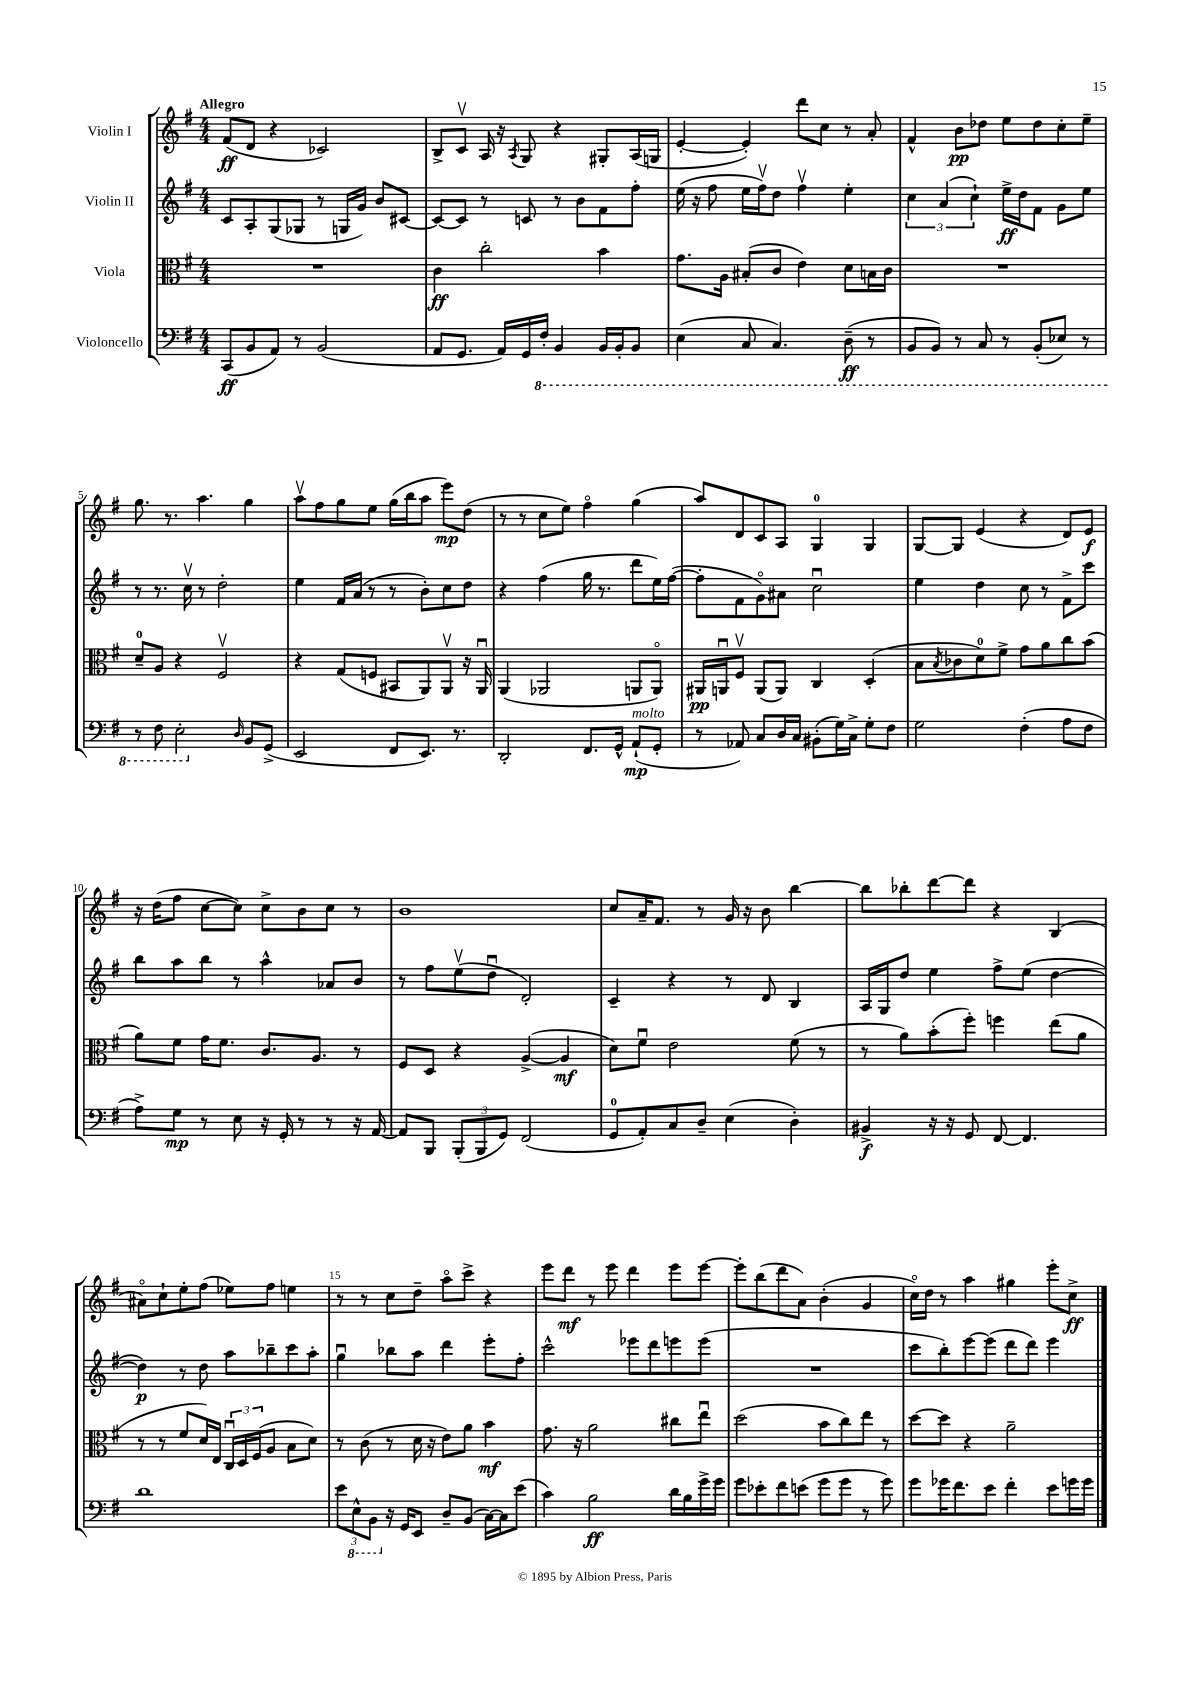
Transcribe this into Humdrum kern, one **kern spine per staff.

**kern	**kern	**kern	**kern
*staff4	*staff3	*staff2	*staff1
*clefF4	*clefC3	*clefG2	*clefG2
*k[f#]	*k[f#]	*k[f#]	*k[f#]
*M4/4	*M4/4	*M4/4	*M4/4
(8CC/L	1r	8c/L	(8f#/L
8BB/	.	8A'/	8d/J
8AA/J)	.	(8G/	4r
8r	.	8G-/J	.
(2BB/	.	8r	2c-/)
.	.	16G/LL	.
.	.	16g/JJ)	.
.	.	8b/L	.
.	.	[8c#/J	.
=	=	=	=
8AA/L	4c\	8c#/_L	8B^/L
8.GG/J	.	8c#/]J	8cv/J
.	2cc'\	8r	16A/
16AA/LL)	.	.	16r
.	.	.	8qA/
16GG/	.	8c/	8G/
16FF#'/JJ	.	.	.
4BBB/	.	8r	4r
.	.	8b\L	.
16BBB/LL	4b\	8f#\	8G#'/L
16BBB'/J	.	.	.
8BBB/J	.	8ff#'\J	(16A/L
.	.	.	16G/JJ
=	=	=	=
(4EE\	8.g\L	(16ee\	[4e'/
.	.	16r	.
.	.	8ff#\	.
.	16A\Jk	.	.
8CC/	(8B#'/L	16ee\LL	4e'/])
.	.	16ff#v\J)	.
4.CC/)	8c/J	8dd\J	.
.	4e\)	4ff#v\	8ddd\L
.	.	.	8cc\J
(8DD~\	8d\L	4ee'\	8r
8r	16B\L	.	8a'/
.	16c\JJ	.	.
=	=	=	=
8BBB/L	1r	6cc\	4f#^^/
8BBB/J)	.	.	.
.	.	(6a/	.
8r	.	.	8b\L
.	.	6cc`\)	.
8CC/	.	.	8dd-\J
8r	.	16ee^\LL	8ee\L
.	.	16dd\J	.
(8BBB'/L	.	8f#\J	8dd-\
8EE-/J)	.	8g\L	8cc'\
8r	.	8ee\J	8ee~\J
=	=	=	=
8r	8d~/L	8r	8.gg\
8FF#\	8A/J	8.r	.
.	.	.	8.r
2EE'\	4r	.	.
.	.	16ccv\	.
.	.	8r	4.aa\
.	2F#v/	2dd'\	.
16qqD/	.	.	.
8BB/L	.	.	4gg\
(8GG^/J	.	.	.
=	=	=	=
2EE/	4r	4ee\	8aav\L
.	.	.	8ff#\
.	(8G/L	16f#/LL	8gg\
.	.	(16a/JJ	.
.	8F/J	8r	8ee\J
8FF#/L	8BB#/L	8r	(16gg\LL
.	.	.	16bb\J
8.EE/J)	8AA/)	8b'\L)	8aa\J
.	8AAv/J	8cc\	8eee\L)
8.r	.	.	.
.	16r	8dd\J	(8dd\J
.	16AAu/	.	.
=	=	=	=
2DD'/	(4AA/	4r	8r
.	.	.	8r
.	2AA-/	(4ff#\	8cc\L
.	.	.	8ee\J)
8.FF#/L	.	16gg\	4ff#o\
.	.	8.r	.
16GG^^/Jk	.	.	.
(8AA`/L	8AA/L	8ddd\L	(4gg\
8GG'/J	8AAo/J)	16ee\L)	.
.	.	([16ff#\JJ	.
=	=	=	=
8r	16AA#/LL	8ff#'\]L	8aa/L)
.	16AAu/J	.	.
8AA-/)	8F#v/J	8f#\	8d/
8C/L	(8AA/L	8go\)	8c/
16D/L	8AA/J)	8a#\J	8A/J
16C/JJ	.	.	.
(8BB#'\L	4C/	2ccu\	4G/
16G\L)	.	.	.
16C^\JJ	.	.	.
8G'\L	(4D'/	.	4G/
8F#\J	.	.	.
=	=	=	=
2G\	8B\L	4ee\	[8G/L
.	8qB/	.	.
.	8c-\	.	8G/]J
.	8d\)	4dd\	(4e/
.	8f#^\J	.	.
(4F#'\	8g\L	8cc\	4r
.	8a\	8r	.
8A\L	8cc\	8f#^\L	8d/L)
8F#\J	(8b\J	8ccc\J	8e/J
=	=	=	=
8A^\L)	8a\L)	8bb\L	16r
.	.	.	(16dd\LK
8G\J	8f#\J	8aa\	8ff#\J
8r	16g\LK	8bb\J	[8cc\L
.	8.f#\J	.	.
8E\	.	8r	8cc\]J)
16r	8.c/L	4aa^^\	8cc^\L
16GG'/	.	.	.
8r	.	.	8b\
.	8.A/J	.	.
8r	.	8a-/L	8cc\J
16r	8r	8b/J	8r
[16AA/	.	.	.
=	=	=	=
8AA/]L	8F#/L	8r	1b
8BBB/J	8D/J	8ff#\L	.
(12BBB'/L	4r	(8eev\	.
12BBB/	.	.	.
.	.	8ddu\J	.
12GG/J)	.	.	.
(2FF#/	([4A^/	2d'/)	.
.	4A/]	.	.
=	=	=	=
8GG/L	8d\L)	4c~/	8cc/L
8AA'/)	8f#u\J	.	16a~/K
.	.	.	8.f#/J
8C/	2e\	4r	.
8D~/J	.	.	8r
(4E\	.	8r	16g/
.	.	.	16r
.	.	8d/	8b\
4D'\)	(8f#\	4B/	[4bb\
.	8r	.	.
=	=	=	=
4BB#^/	8r	16A/LL	8bb\]L
.	.	16G/J	.
.	8a\L)	8dd/J	8bb-'\
16r	(8b'\	4ee\	[8ddd\
16r	.	.	.
8GG/	8ff#'\J)	.	8ddd\]J
[8FF#/	4ff\	8ff#^\L	4r
4.FF#/]	.	(8ee\J	.
.	(8ee\L	[4dd\	(4B/
.	8a\J	.	.
=	=	=	=
1d	8r	4dd\])	8a#o\L)
.	8r	.	8cc`\
.	8f#/L	8r	8ee'\
.	16d/L)	8dd\	(8ff#\J
.	16E/JJ	.	.
.	24Cu/LL	8aa\L	8ee-\L)
.	24D/	.	.
.	(24F#/J	.	.
.	8A/J	8bb-~\	8ff#\J
.	8B\L	8ccc\	4ee\
.	8d\J)	8aa'\J	.
=	=	=	=
12e\L	8r	4ggu\	8r
12EE^^\	.	.	.
.	(8c\	.	8r
12BBB\J	.	.	.
16r	8r	8bb-\L	8cc\L
16GG/LK	.	.	.
8EE/J	16d\	8aa\J	8dd~\J
.	16r	.	.
8D~/L	8e\L)	4ddd\	8aao\L
(8BB/J	8a\J	.	8ccc^\J
[16C\LL)	4b\	8eee'\L	4r
16C\]J	.	.	.
(8e\J	.	8ff#'\J	.
=	=	=	=
4c\)	8.g\	2ccc^^\	8eee\L
.	.	.	8ddd\J
.	16r	.	.
2B\	2a\	.	8r
.	.	.	8eee\
.	.	8eee-\L	4ddd\
.	.	8ddd\	.
16d\LL	8cc#\L	8eee\	8eee\L
16B\	.	.	.
16g^\	8eeu\J	(8eee\J	[8eee\J
16g\JJ	.	.	.
=	=	=	=
8g\L	(2dd\	1r	8eee'\]L
8e-'\	.	.	(8bb\
8f#\	.	.	8ddd\
(8e\J	.	.	8a\J)
8g\L	8b\L	.	(4b'\
8g\J	8cc\)	.	.
8r	8ee\J	.	4g/
8g\)	8r	.	.
=	=	=	=
8g\L	[8dd\L	8ccc\L	16cco\LL)
.	.	.	16dd\JJ
16g-\K	8dd\]J	8bb'\)	8r
8.f#\	.	.	.
.	4r	[8eee\	4aa\
8e\J	.	(8eee\]J	.
4f#'\	2a~\	8ddd\L	4gg#\
.	.	8ddd\J)	.
8e\L	.	4eee\	8eee'\L
16g\L	.	.	8cc^\J
16g\JJ	.	.	.
==	==	==	==
*-	*-	*-	*-
